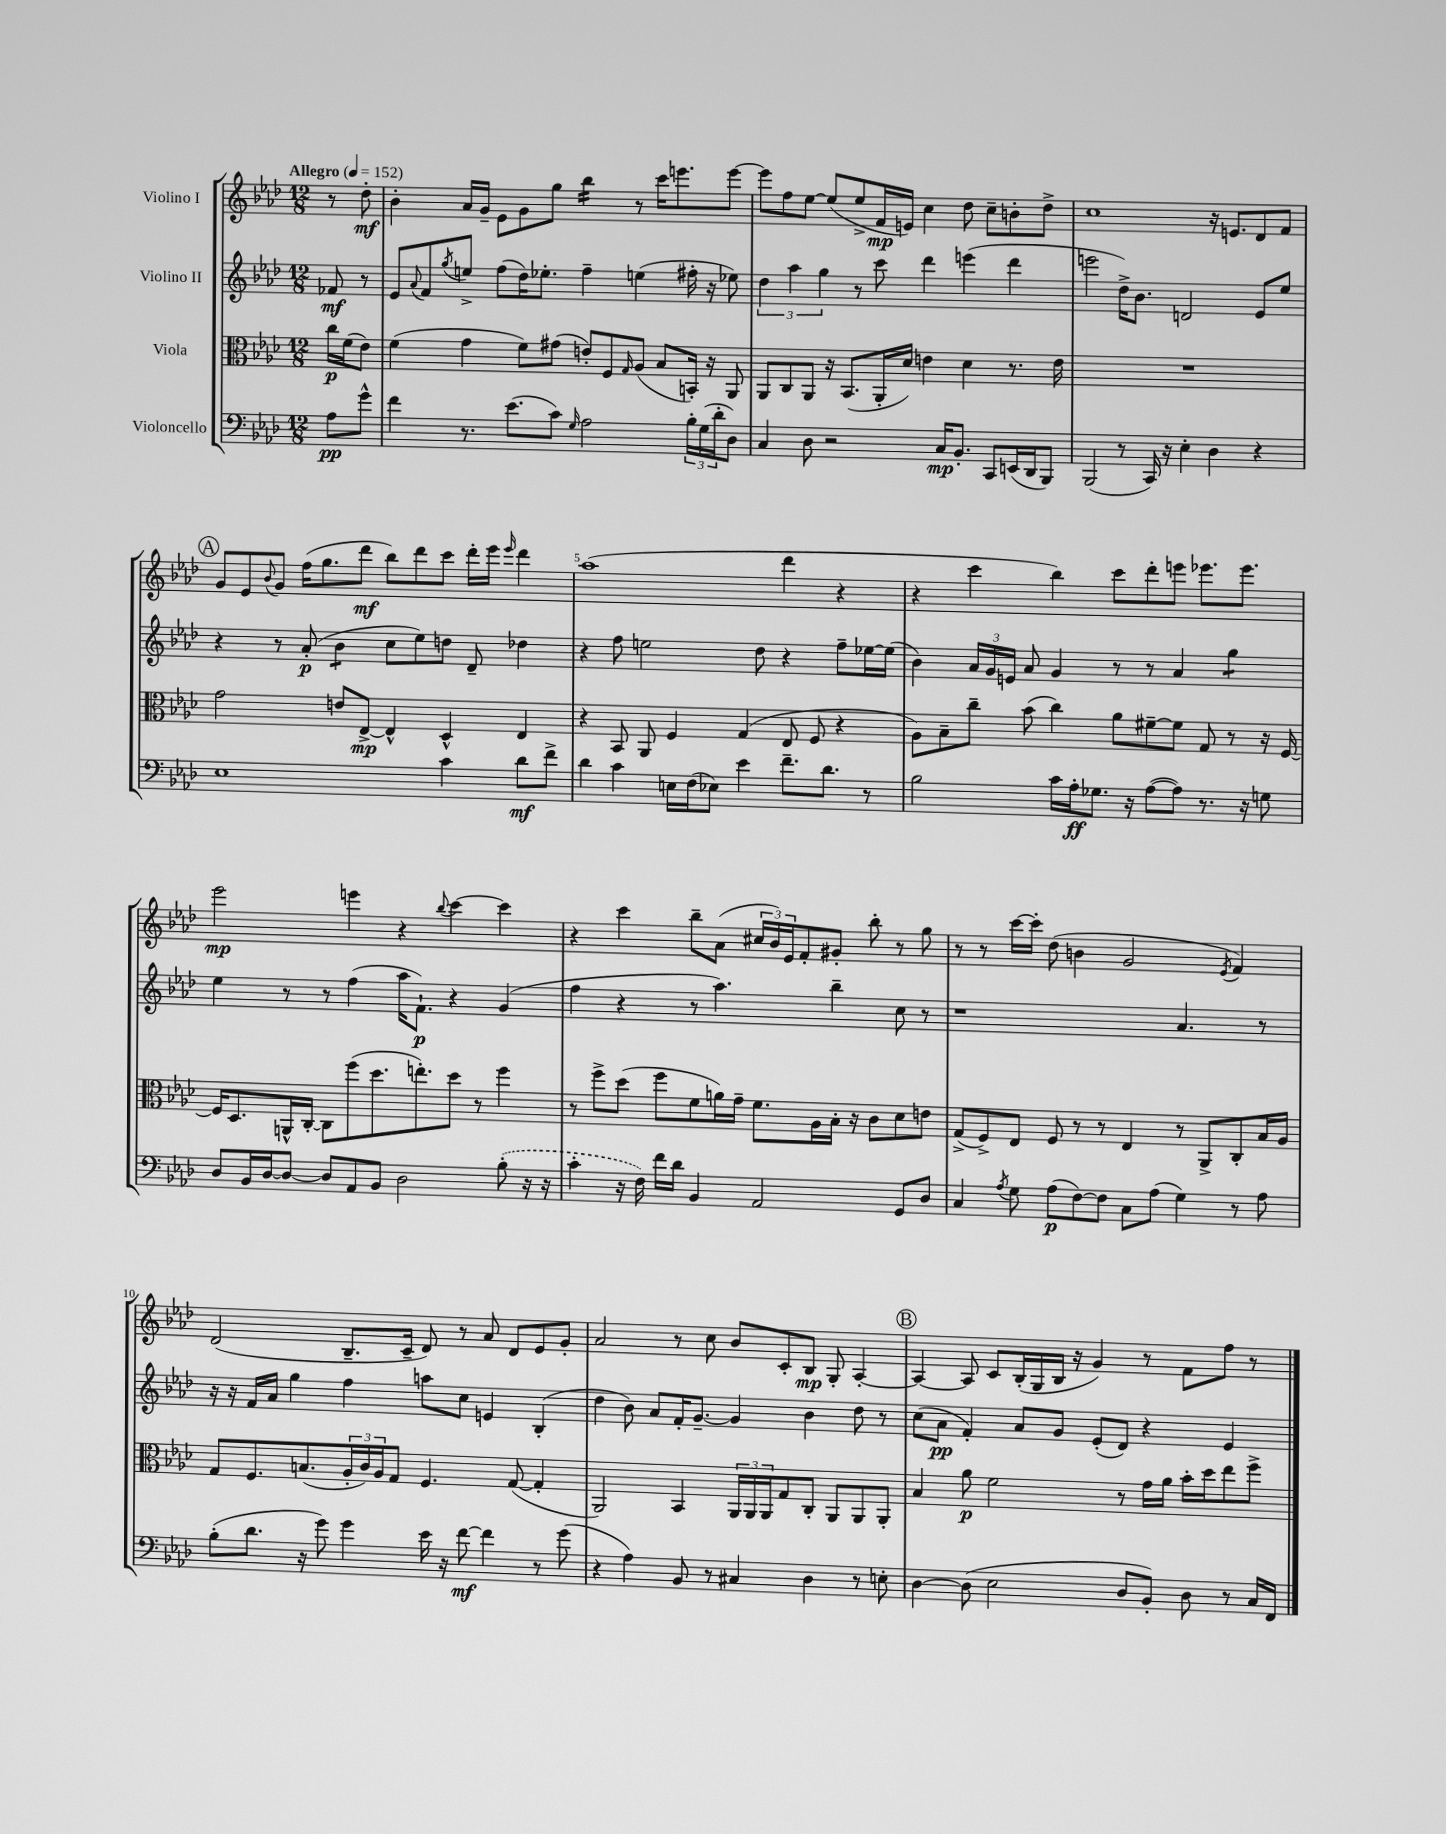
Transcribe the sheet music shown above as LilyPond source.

<<
\new StaffGroup <<
\new Staff = "s0" \with { instrumentName = "Violino I" } {
    \clef treble \key aes \major \numericTimeSignature \time 12/8 \partial 4 \tempo "Allegro" 4 = 152
    r8 des''8-.\mf |
    bes'4-. aes'16 g'16-- ees'8 g'8 g''8 bes''4:16 r8 c'''16 e'''8. e'''8~ |
    e'''8 f''8 ees''8~ ees''8( ees''8-> f'16\mp e'16) c''4 des''8 c''8-- b'8-. des''8-> |
    c''1 r16 e'8. des'8 f'8 |
    \mark \markup { \circle "A" } g'8 ees'8 \appoggiatura { bes'8 } g'8 f''16( g''8. des'''8\mf bes''8) des'''8 c'''8 des'''16-. ees'''16 \grace { ees'''16 } des'''4 |
    aes''1( des'''4 r4 |
    r4 c'''4 bes''4) c'''8 des'''8-. e'''8 ees'''8. ees'''8. |
    ees'''2\mp e'''4 r4 \appoggiatura { bes''8 } c'''4~ c'''4 |
    r4 c'''4 bes''8-- aes'8( \tuplet 3/2 { cis''16 bes'16) ees'16 } f'8-. gis'8-. bes''8-. r8 g''8 |
    r8 r8 c'''16~ c'''16-. des''8( b'4 g'2 \acciaccatura { ees'8 } f'4) |
    des'2( bes8.-- c'16-- des'8) r8 aes'8 des'8 ees'8 g'8-. |
    aes'2 r8 c''8 bes'8 c'8-. bes8\mp g8-. aes4~-. |
    \mark \markup { \circle "B" } aes4~ aes8 c'8 bes16-.( g16 bes16 r16 g'4) r8 f'8 f''8 r8 \bar "|." |
}
\new Staff = "s1" \with { instrumentName = "Violino II" } {
    \clef treble \key aes \major \numericTimeSignature \time 12/8 \partial 4
    fes'8\mf r8 |
    ees'8 \appoggiatura { aes'8 } f'8 \acciaccatura { g''8 } e''8-> f''8( des''16) ees''8.-. f''4-- e''4( fis''16-. r16 ees''8) |
    \tuplet 3/2 { des''4 aes''4 g''4 } r8 c'''8 des'''4 e'''4( des'''4 |
    e'''2 des''16->) bes'8. d'2 ees'8 ees''8 |
    \mark \markup { \circle "A" } r4 r8 aes'8-.\p( bes'4:8 c''8 ees''8) d''8 des'8-- des''4 |
    r4 f''8 e''2 des''8 r4 f''8-- ees''16~ ees''16( |
    bes'4) \tuplet 3/2 { aes'16 g'16 e'16 } aes'8 g'4 r8 r8 aes'4 g''4:8 |
    ees''4 r8 r8 f''4( aes''16 f'8.-!\p) r4 g'4( |
    f''4 r4 r8 aes''4.) bes''4-- c''8 r8 |
    r1 aes'4. r8 |
    r16 r16 f'16 aes'16 g''4 f''4 a''8 c''8 e'4 bes4-.( |
    des''4 bes'8) aes'8 f'16-. g'8.~-- g'4 bes'4 des''8 r8 |
    \mark \markup { \circle "B" } c''8( aes'8\pp f'4-.) aes'8 g'8 ees'8-.( des'8) r4 ees'4 \bar "|." |
}
\new Staff = "s2" \with { instrumentName = "Viola" } {
    \clef alto \key aes \major \numericTimeSignature \time 12/8 \partial 4
    c''16\p f'16( ees'8) |
    f'4( g'4 f'8) gis'8( e'8-.) f8 \grace { g16 } aes8( bes8 b,16-.) r16 aes,8 |
    aes,8 c8 aes,8 r16 bes,8.( aes,16-. des'16) e'4 des'4 r8. e'16 |
    R1. |
    \mark \markup { \circle "A" } g'2 e'8 ees8~->\mp ees4-^ des4-^ ees4 |
    r4 bes,8 aes,8 f4 g4( ees8 f8 r4 |
    aes8) bes8-- c''8-- bes'8( c''4) aes'8 fis'8~-- fis'8 g8 r8 r16 f16~ |
    f16 des8. a,16-^ c16~-. c8 f''8( des''8. e''8.-.) des''8 r8 f''4 |
    r8 f''8-> des''8( f''8 f'8 a'16) g'16-- f'8. aes16 bes16-. r16 c'8 des'8 e'8 |
    g8->( f8->) ees8 f8 r8 r8 ees4 r8 aes,8-> c8-. bes16 aes16 |
    g8 f8. b8.( \tuplet 3/2 { aes16-. c'16) aes16 } g8 f4. g8~( g4-. |
    aes,2) bes,4 \tuplet 3/2 { aes,16 aes,16 aes,16 } g8 c8-. aes,8 aes,8 aes,8-. |
    \mark \markup { \circle "B" } bes4 aes'8\p f'2 r8 g'16 aes'16 bes'16-. des''16 ees''8 f''8-> \bar "|." |
}
\new Staff = "s3" \with { instrumentName = "Violoncello" } {
    \clef bass \key aes \major \numericTimeSignature \time 12/8 \partial 4
    aes8\pp g'8-^ |
    f'4 r8. ees'8.( c'8) \grace { g16 } aes2 \tuplet 3/2 { bes16-. g16( des'16-. } des8) |
    c4 des8 r2 c16\mp bes,8.-. c,8 e,16( des,16 bes,,8) |
    bes,,2( r8 c,16) r16 ees4-. des4 r4 |
    \mark \markup { \circle "A" } ees1 c'4 des'8\mf f'8-> |
    des'4 c'4 e16 f16( ees8) ees'4 f'8.-- des'8. r8 |
    bes2 c'16 aes16-.\ff ges8. r16 aes8~( aes8) r8. r16 g8 |
    des8 bes,16 des16~ des8~ des8 aes,8 bes,8 des2 \once \slurDashed bes8-.( r16 r16 |
    c'4-. r16 f16) f'16 des'16 bes,4 aes,2 g,8 des8 |
    c4 \acciaccatura { aes8 } g8 aes8\p( f8~) f8 c8 aes8( g4) r8 aes8 |
    bes8-.( des'8. r16 g'8) g'4 ees'16 r16 f'8~\mf f'4 r8 g'8( |
    r4 aes4) bes,8 r8 cis4 des4 r8 e8-. |
    \mark \markup { \circle "B" } des4~ des8( ees2 des8 bes,8-.) des8 r8 c16 f,16 \bar "|." |
}
>>
>>
\layout { \context { \Score \override BarNumber.break-visibility = ##(#f #t #t) barNumberVisibility = #(every-nth-bar-number-visible 5) } }
